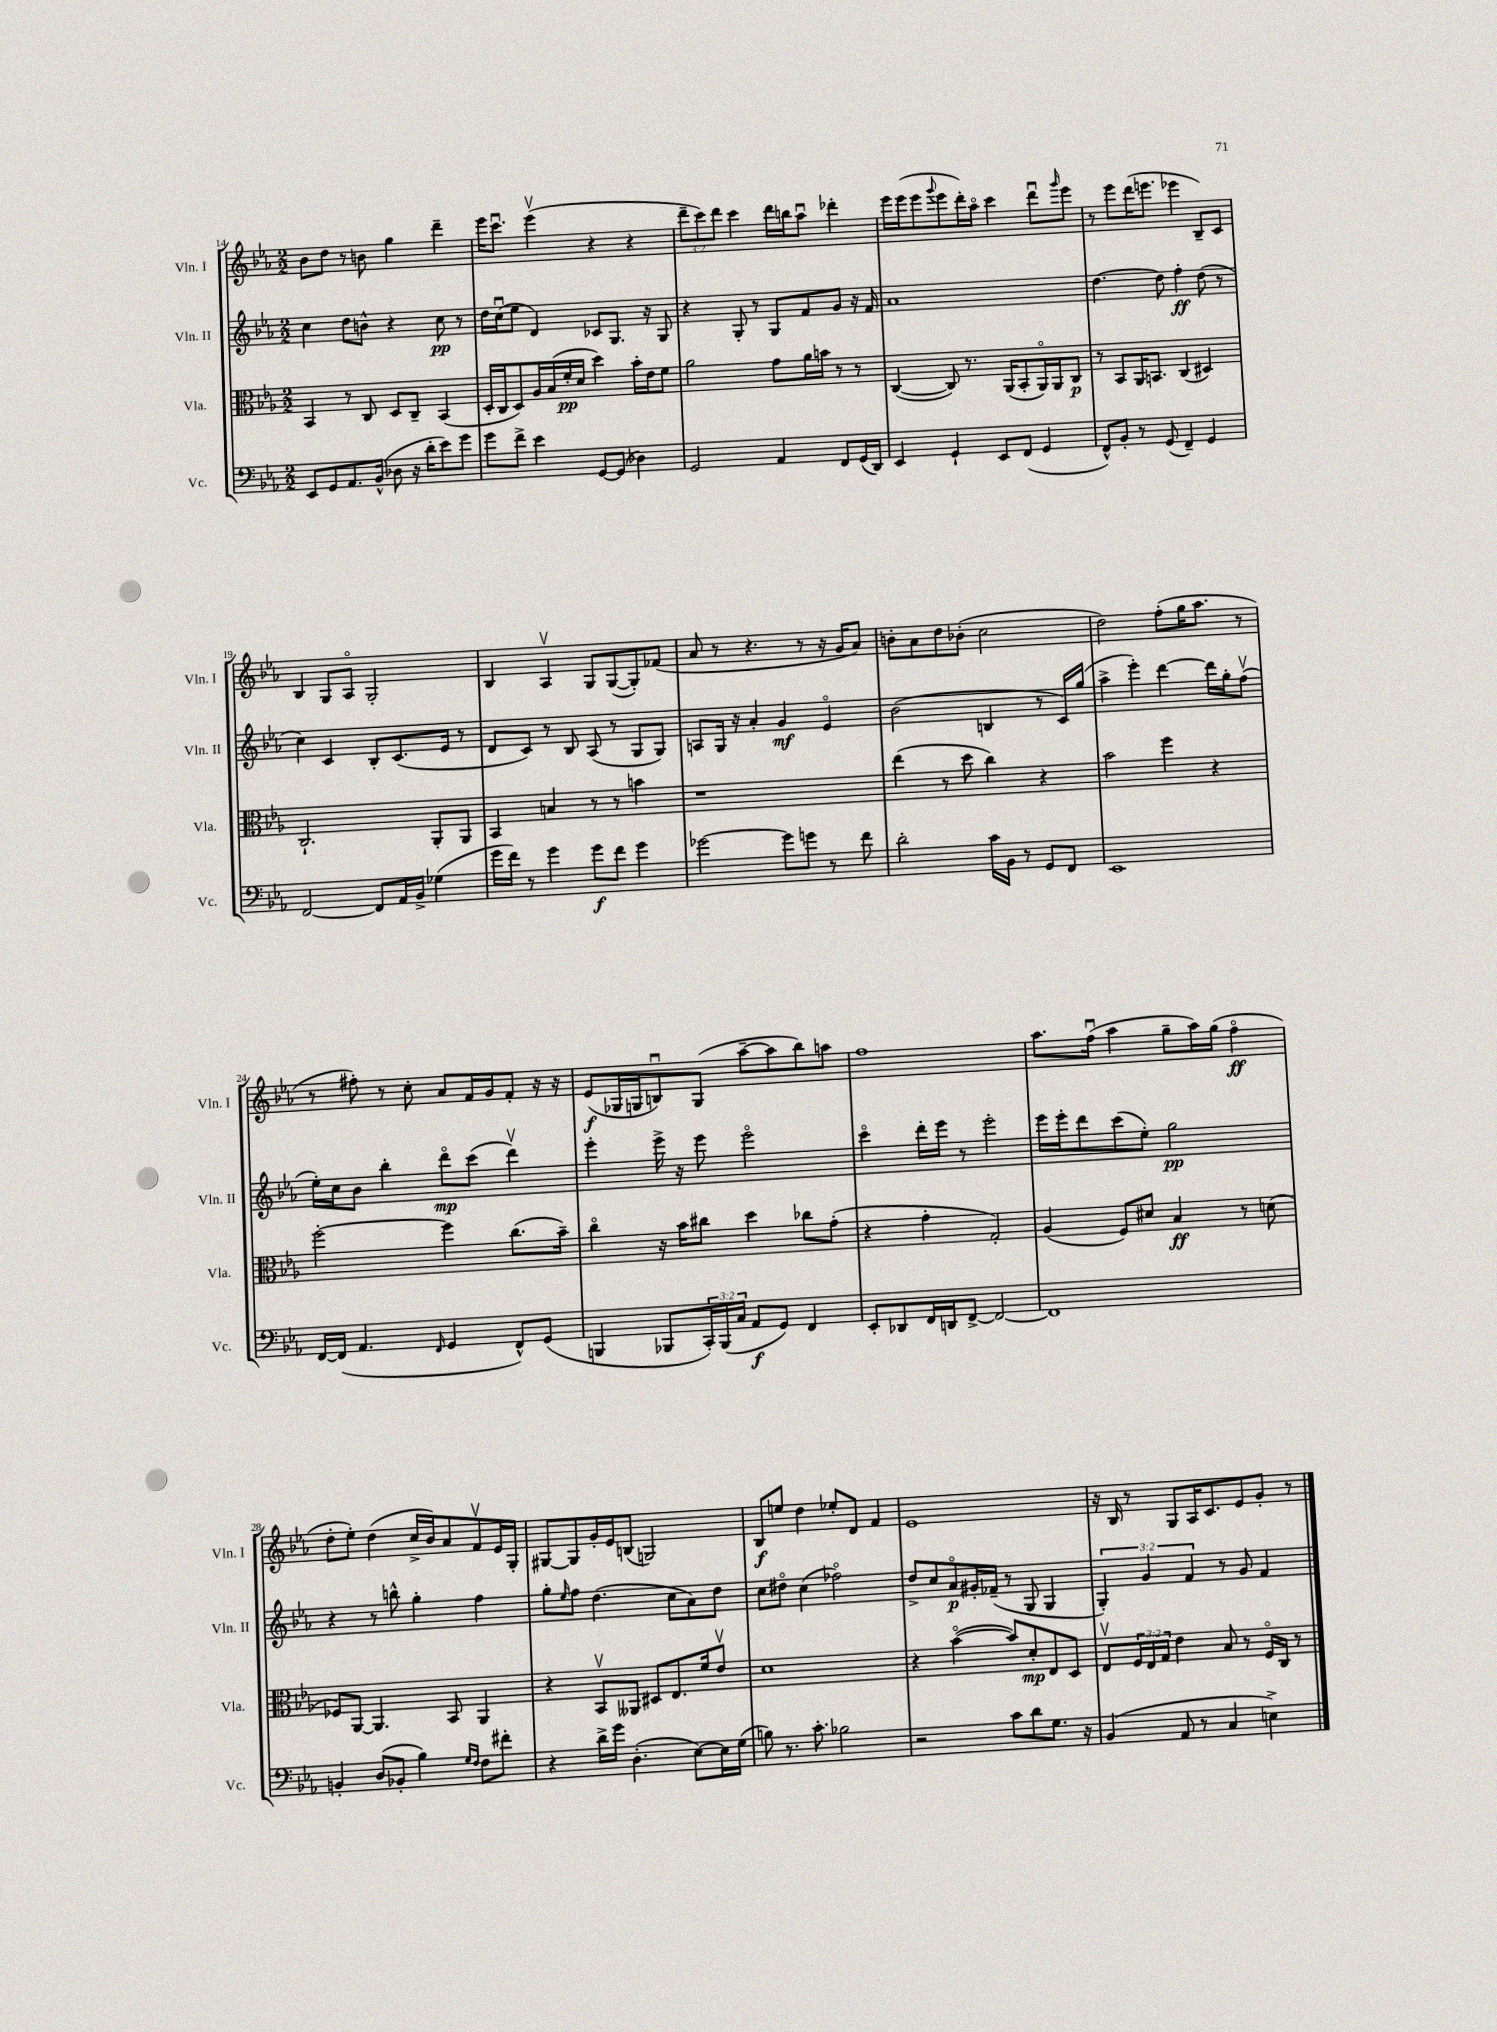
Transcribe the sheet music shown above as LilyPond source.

<<
\new StaffGroup <<
\new Staff = "s0" \with { instrumentName = "Vln. I" shortInstrumentName = "Vln. I" } {
    \clef treble \key ees \major \numericTimeSignature \time 2/2 \override Staff.TupletNumber.text = #tuplet-number::calc-fraction-text
    bes'8 d''8 r8 b'8 g''4 d'''4-- |
    ees'''16 c'''8.\downbow ees'''4\upbow( r4 r4 |
    \tuplet 3/2 { d'''8-- c'''8) d'''8 } c'''4 d'''16 b''16 aes''8\downbow des'''4-. |
    ees'''16 ees'''16( ees'''8 \appoggiatura { g'''8 } ees'''8 d'''16-.) aes''16\flageolet c'''4 d'''8\downbow \grace { g'''16 } ees'''8 |
    r8 ees'''8 d'''16( e'''8. ees'''4 bes8--) c'8 |
    bes4 g8 aes8\flageolet g2-. |
    bes4 aes4\upbow g8 g8~( g8-.) fes'8( |
    aes'8 r8 r4. r8 r16 g'16 aes'8) |
    b'8-. aes'8 d''8 bes'8-.( c''2 |
    d''2) f''8-.( g''16 aes''8. r8 |
    r8 fis''8-.) r8 c''8-. aes'8 f'16 g'16 f'8-. r16 r16 |
    ees'8\f( ges16 g16 b8\downbow) g8( aes''8~-- aes''8 bes''8) a''8 |
    f''1 |
    aes''8. f''16\downbow( aes''4 g''8-- aes''16) g''16( f''4\flageolet\ff |
    d''8-. ees''8-.) d''4( c''16-> bes'16) aes'8 f'8\upbow ees'16 g16-. |
    gis8~ gis8 g'16-. ees'16 b8( g2) |
    bes8\f e''8 d''4 ees''8-. d'8 f'4 |
    ees'1 |
    r16 bes16 r8 g8 aes16 c'8. ees'8 g'8-. r8 \bar "|." |
}
\new Staff = "s1" \with { instrumentName = "Vln. II" shortInstrumentName = "Vln. II" } {
    \clef treble \key ees \major \numericTimeSignature \time 2/2 \override Staff.TupletNumber.text = #tuplet-number::calc-fraction-text
    c''4 d''8 b'8-^ r4 c''8\pp r8 |
    d''16 c''16\downbow( ees''8 d'4) ces'8 g8. r16 g8 |
    r4 g8-. r8 g8 f'8 g'8 r16 f'16 |
    aes'1 |
    d''4.~ d''8 f''4-.\ff d''8( r8 |
    c''4) c'4 bes8-. c'8.( ees'16 r8 |
    d'8 c'8) r8 bes8 aes8( r8 g8 g8) |
    a8 g16 r16 aes'4-. g'4\mf ees'4\flageolet |
    bes'2( b4 r8 c'16) g''16( |
    aes''4-> ees'''4-.) d'''4~ d'''16 g''16-. f''8\upbow( |
    ees''16-.) c''16 bes'8 bes''4-. d'''8\flageolet\mp c'''8( d'''4\upbow) |
    ees'''4-. ees'''16-> r16 ees'''8 ees'''2\flageolet |
    c'''4\flageolet d'''16-. ees'''16 r8 ees'''2-. |
    ees'''16 ees'''16-. d'''8 c'''8( ees''8-.) g''2\pp |
    r4 r8 b''8-^ g''4-. f''4 |
    g''8-. \grace { ees''16 } f''8 d''4.( c''8 aes'8) d''8 |
    c''8 dis''8\flageolet c''4( fes''2\flageolet) |
    d''8-> c''8 aes'8\flageolet\p gis'16-. fes'16--( r8 g8 g4 |
    \tuplet 3/2 { g4-.) g'4 f'4 } r8 g'8 f'4 \bar "|." |
}
\new Staff = "s2" \with { instrumentName = "Vla." shortInstrumentName = "Vla." } {
    \clef alto \key ees \major \numericTimeSignature \time 2/2 \override Staff.TupletNumber.text = #tuplet-number::calc-fraction-text
    bes,4 r8 c8 d8 c8-- bes,4( |
    d16-. c16 d8) aes16 bes16( f'16-.\pp d'16 d''4) bes'16-. ees'16 f'8 |
    aes'2 g'8 aes'16 b'16 r8 r8 |
    c4~( c8) r8. aes,16( bes,8-. aes,16\flageolet) aes,16 c8\p |
    r8 bes,8 aes,16 b,8. c4( dis4) |
    c2.-! aes,8-. aes,8 |
    bes,4 b4 r8 r8 b'4 |
    r1 |
    ees''4( r8 d''8 c''4) r4 |
    bes'2 f''4 r4 |
    f''2~-. f''4 c''8.( bes'16--) |
    c''4\flageolet r16 bes'16 cis''8 d''4 ces''8 g'8-.( |
    r4 g'4-. g2-.) |
    aes4( f8) dis'8 bes4\ff r8 d'8( |
    fes8) aes,8~ aes,4. bes,8 aes,4 |
    r4 bes,8\upbow aeses,8 dis8 ees8. f'16 ees'8\upbow |
    d'1 |
    r4 bes'4~\flageolet( bes'8) d'8-.\mp ees8 d8 |
    ees8\upbow \tuplet 3/2 { f16 ees16 g16 } ees'4 bes8 r8 f16\flageolet c16 r8 \bar "|." |
}
\new Staff = "s3" \with { instrumentName = "Vc." shortInstrumentName = "Vc." } {
    \clef bass \key ees \major \numericTimeSignature \time 2/2 \override Staff.TupletNumber.text = #tuplet-number::calc-fraction-text
    ees,8 g,8 aes,8. bes,16-^( des8 r16 d'16-. ees'8) g'8 |
    g'8 f'8-> ees'4 g,8~ g,8( des4) |
    g,2 aes,4 f,8 g,16( d,16) |
    ees,4 g,4-! ees,8 f,8( g,4 |
    f,8-^) bes,8-. r8 g,8( f,4--) g,4 |
    f,2~ f,8 aes,16 bes,16-> ges4( |
    g'16 f'16) r8 g'4 g'8\f f'8 g'4 |
    ges'2~ ges'8 g'8 r8 f'8 |
    d'2-. c'16 bes,16 r8 g,8 f,8 |
    ees,1 |
    f,16~ f,16( aes,4. \grace { f,16 } g,4 f,8-^) g,8( |
    b,,4 bes,,8 \tuplet 3/2 { c,16-.) bes,,16( c16 } aes,8\f g,8) f,4 |
    ees,8-. des,8 f,16 d,16 f,8~-> f,2~ |
    f,1 |
    b,4-. d8( bes,8-. bes4) \grace { g16 f16 } f8 fis'8-. |
    r4 d'16-> g'16 d4.-.( ees8~) ees16 g16( |
    b8) r8. c'8.-. bes2 |
    r2 c'8 d'8 g8. r16 |
    bes,4( aes,8 r8 c4 e4->) \bar "|." |
}
>>
>>
\layout { \context { \Score currentBarNumber = #14 } }
